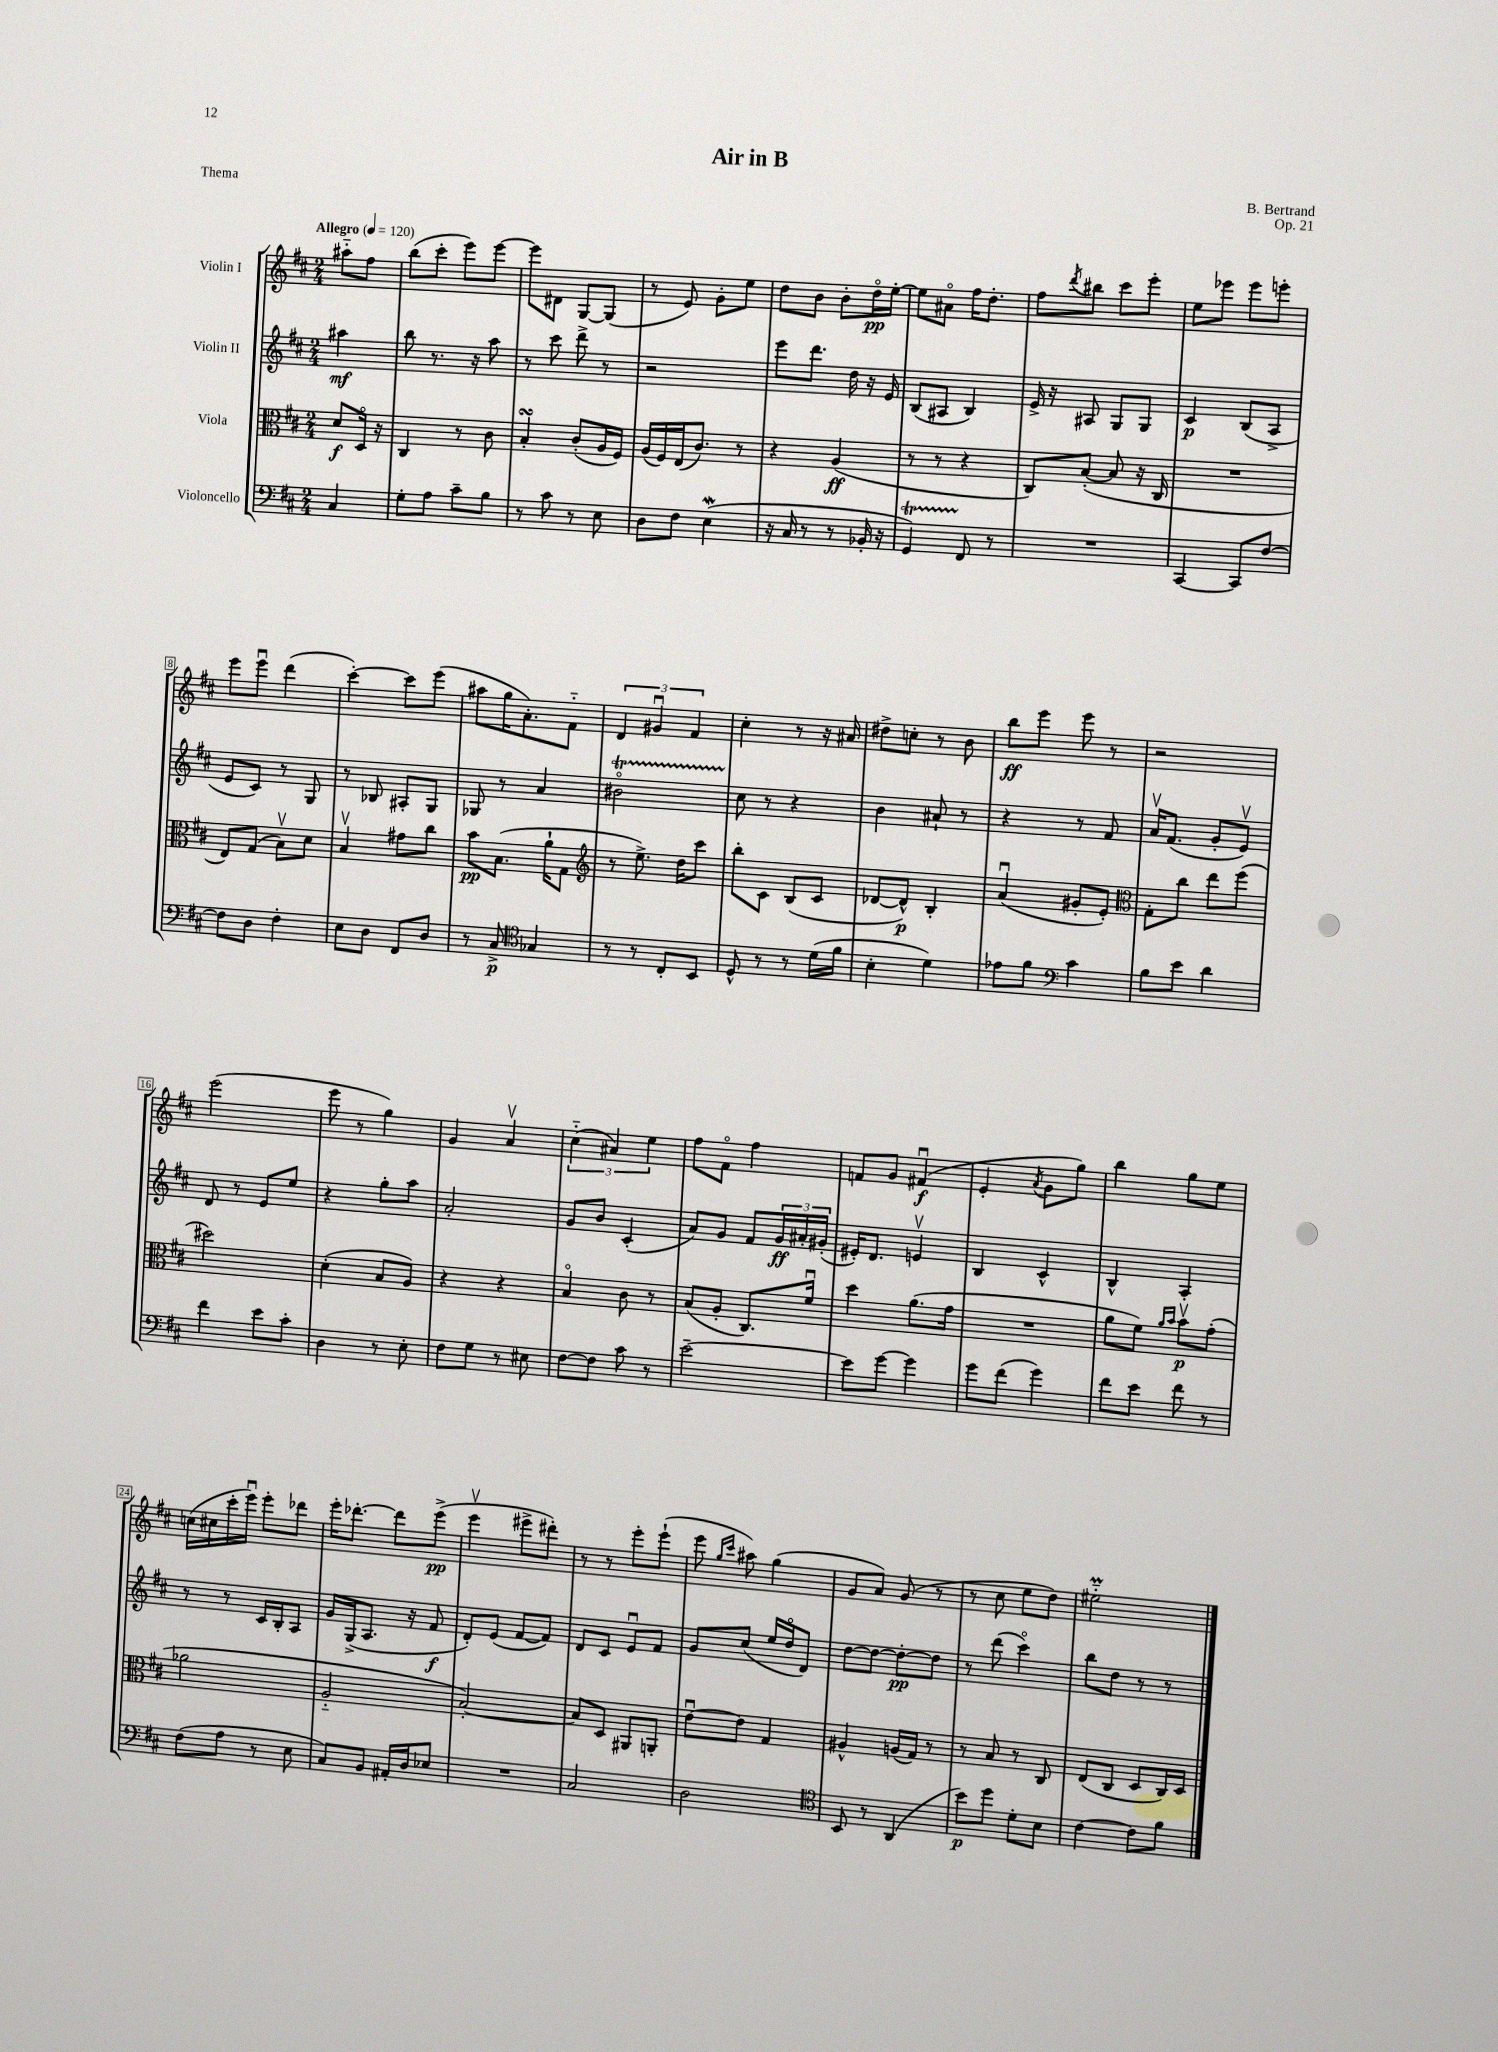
\header { title = "Air in B" composer = "B. Bertrand" opus = "Op. 21" piece = "Thema" }
<<
\new StaffGroup <<
\new Staff = "s0" \with { instrumentName = "Violin I" } {
    \clef treble \key d \major \numericTimeSignature \time 2/4 \partial 4 \tempo "Allegro" 4 = 120
    ais''8-_ fis''8 |
    b''8( cis'''8-. e'''8) e'''8~ |
    e'''8 dis'8 g8~ g8( |
    r8 e'8) g'8-. e''8 |
    d''8 b'8 b'8-. d''16\flageolet\pp e''16~-. |
    e''8 ais'8\flageolet fis''16 d''8.-. |
    fis''8 \acciaccatura { d'''8 } bis''8 cis'''8 e'''8-. |
    e''8 ees'''8 ees'''8 e'''8-. |
    e'''8 e'''8\downbow d'''4( |
    cis'''4~-.) cis'''8 e'''8( |
    ais''8 g''16 a'8.-.) fis'8-_ |
    \tuplet 3/2 { d'4 gis'4\downbow fis'4 } |
    cis''4-. r8 r16 ais'16 |
    dis''8-> c''8-. r8 b'8 |
    b''8\ff e'''8 e'''8 r8 |
    r2 |
    e'''2( |
    e'''8 r8 g''4) |
    g'4 a'4\upbow |
    \tuplet 3/2 { cis''4-_( ais'4) e''4 } |
    fis''8 fis'8\flageolet fis''4 |
    f'8 g'8 fis'4\downbow\f( |
    e'4-. \acciaccatura { a'8 } g'8 g''8) |
    b''4 g''8 e''8 |
    c''16( cis''16 cis'''16-. e'''16\downbow) e'''8-. des'''8 |
    e'''16-. des'''8.~-. des'''8 e'''8->\pp( |
    e'''4\upbow eis'''8-> dis'''8-.) |
    r8 r8 e'''8-. e'''8-!( |
    e'''8 \grace { g''16 cis'''16 } ais''8) g''4( |
    g'8 a'8) g'8( r8 |
    r8 cis''8 e''8 d''8) |
    eis''2-_\prall \bar "|." |
}
\new Staff = "s1" \with { instrumentName = "Violin II" } {
    \clef treble \key d \major \numericTimeSignature \time 2/4 \partial 4
    ais''4\mf |
    b''8 r8. r16 a''8 |
    r8 cis'''8 d'''8-> r8 |
    r2 |
    e'''8 d'''8. d''16 r16 e'16 |
    b8( ais8 b4) |
    e'16-> r16 ais8 g8 g8 |
    cis'4\p b8( a8-> |
    e'8 cis'8) r8 g8 |
    r8 bes8 ais8-. g8 |
    ges8 r8 a'4 |
    bis'2\flageolet\startTrillSpan |
    cis''8\stopTrillSpan r8 r4 |
    b'4 ais'8-! r8 |
    r4 r8 fis'8 |
    a'16\upbow fis'8.( g'8-. e'8\upbow) |
    d'8 r8 e'8 e''8 |
    r4 g''8-. a''8 |
    a'2-. |
    g'8 b'8 cis'4-.( |
    a'8) g'8 fis'8 \tuplet 3/2 { g'16\ff ais'16-. gis'16-.( } |
    eis'16-.) d'8. e'4\upbow |
    b4 cis'4-^ |
    b4-^ a4-. |
    r8 r8 cis'16 b16-. a8 |
    g'16 g16->( a8. r16 fis'8\f |
    d'8-.) e'8( fis'8~ fis'8) |
    d'8 cis'8 e'8\downbow fis'8 |
    g'8 cis''8( e''16 d''16\flageolet d'8) |
    d''8~ d''8~ d''8~-.\pp d''8 |
    r8 d'''8( cis'''4\flageolet) |
    b''8 d''8 r8 r8 \bar "|." |
}
\new Staff = "s2" \with { instrumentName = "Viola" } {
    \clef alto \key d \major \numericTimeSignature \time 2/4 \partial 4
    d'8\f d16\flageolet r16 |
    cis4 r8 cis'8 |
    b4-.\turn cis'8-.( a16 fis16) |
    a16( fis16) e16( cis'8.) r8 |
    r4 a4\ff( |
    r8 r8 r4 |
    cis8) b8~-.( b8 r16 cis16 |
    R2 |
    e8) g8( b8\upbow) d'8 |
    b4\upbow gis'8 cis''8 |
    b'8\pp b8.( a'16-! g8 |
    \clef treble r8 e''8.->) d''16 cis'''8 |
    b''8-. cis'8 b8( cis'8 |
    des'8~ des'8-^\p) b4-. |
    a'4\downbow( gis'8-. e'8-.) |
    \clef alto g8-. cis''8 e''8 fis''8( |
    dis''2) |
    d'4-.( b8 a8) |
    r4 r4 |
    b4\flageolet cis'8 r8 |
    b8( a8-. cis8.) fis'16\downbow |
    d''4 a'8.( g'16 |
    R2 |
    a'8 fis'8) \grace { a'16 b'16 } b'8\upbow\p g'8-.( |
    aes'2 |
    a2-_ |
    b2~-.) |
    b8 d8 ais,8 a,8-. |
    e'8~\downbow e'8 g4 |
    ais4-^ a16( g16) r8 |
    r8 b8 r8 cis8 |
    e8( cis8 d8 cis16) d16 \bar "|." |
}
\new Staff = "s3" \with { instrumentName = "Violoncello" } {
    \clef bass \key d \major \numericTimeSignature \time 2/4 \partial 4
    cis4 |
    g8-. a8 cis'8-- b8 |
    r8 cis'8 r8 e8 |
    d8 fis8 e4\mordent( |
    r16 cis16 r8 r8 bes,16-. r16 |
    g,4\startTrillSpan) fis,8\stopTrillSpan r8 |
    R2 |
    cis,4~ cis,8 fis8~ |
    fis8 d8 fis4-. |
    e8 d8 fis,8 d8 |
    r8 cis8->\p \clef tenor ges4 |
    r8 r8 cis8-. b,8 |
    d8-^ r8 r8 d'16( fis'16 |
    b4-. d'4) |
    ees'8 fis'8 \clef bass cis'4 |
    b8 e'8 d'4 |
    fis'4 e'8 cis'8-. |
    d4 r8 e8-. |
    fis8 g8 r8 eis8 |
    fis8~ fis8 cis'8 r8 |
    e'2~-- |
    e'8 g'8~ g'4 |
    g'8 fis'8( g'4) |
    fis'8 e'8 fis'8 r8 |
    fis8( a8 r8 e8 |
    cis8) b,8 ais,16-. d16 ees8 |
    R2 |
    cis2 |
    d2 |
    \clef tenor b,8 r8 a,4( |
    b'8\p) d''8 d'8-. b8 |
    cis'4~ cis'8 fis'8 \bar "|." |
}
>>
>>
\layout { \context { \Score \override BarNumber.stencil = #(make-stencil-boxer 0.1 0.3 ly:text-interface::print) } }
